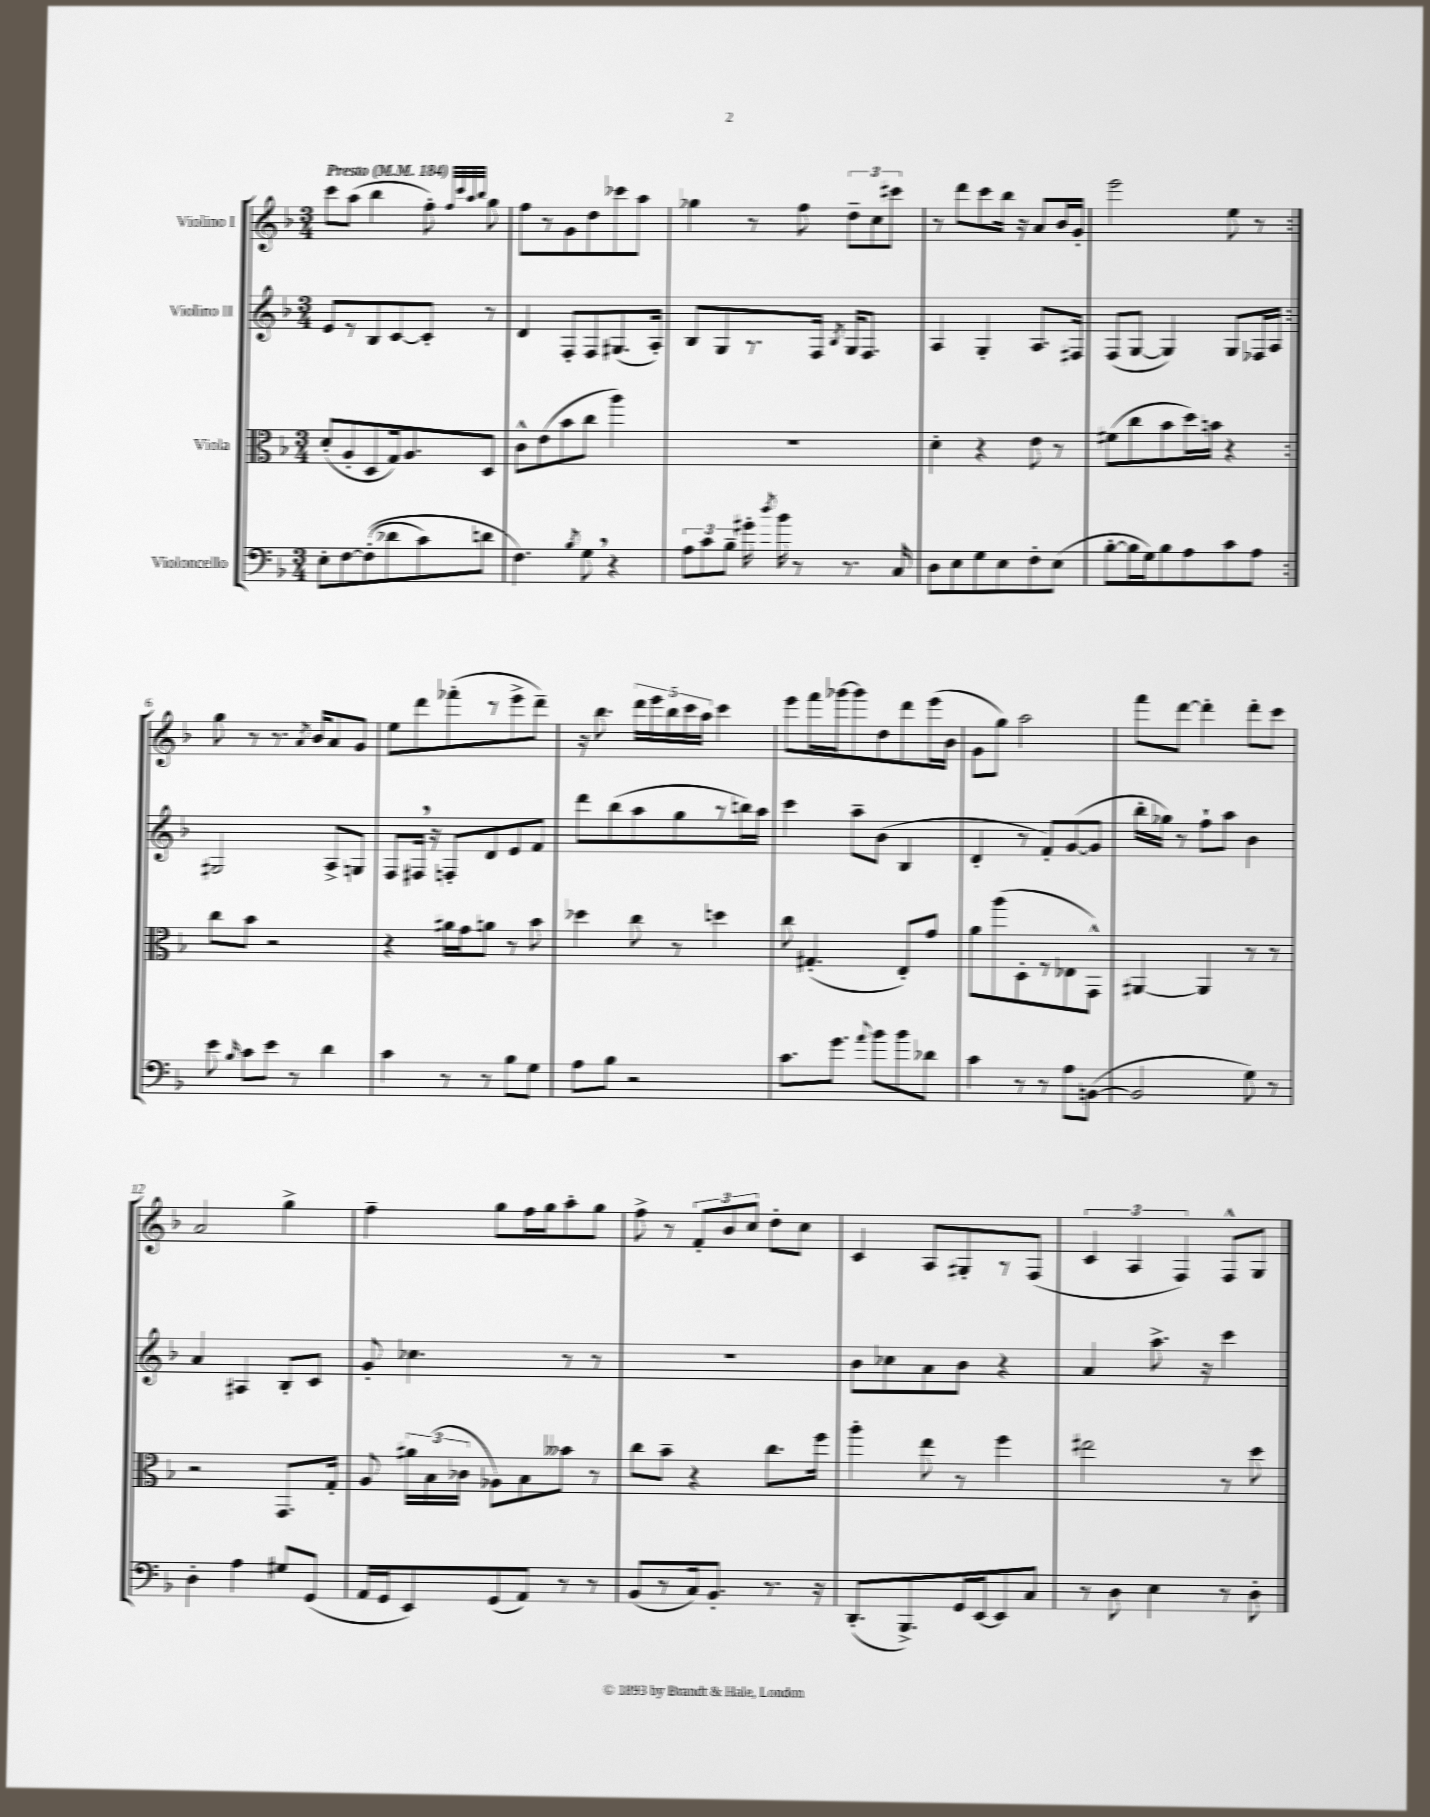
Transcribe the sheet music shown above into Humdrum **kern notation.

**kern	**kern	**kern	**kern
*part4	*part3	*part2	*part1
*staff4	*staff3	*staff2	*staff1
*I"Violoncello	*I"Viola	*I"Violino II	*I"Violino I
*clefF4	*clefC3	*clefG2	*clefG2
*k[b-]	*k[b-]	*k[b-]	*k[b-]
*M3/4	*M3/4	*M3/4	*M3/4
*MM184	*MM184	*MM184	*MM184
=1	=1	=1	=1
!	!	!	!LO:TX:a:B:t=Presto
8E'\L	(8d'/L	8e/L	8ccc\L
[8F\	8A'/	8r	(8aa\J
((8F'\]	8D/	8B-/	4bb-\
8d-X\	16G/k)	[8c/	.
.	8.A/	.	.
8c\)	.	8c'/J]	8ff'\)
.	.	.	32qqff/LLL
.	.	.	32qqccc/
.	.	.	32qqaa/
.	.	.	32qqbb-/JJJ
8dn\J	8D/J	8r	8gg\
=2	=2	=2	=2
4.F\)	8c^^\L	4d/	8ff\L
.	(8e\	.	8r
.	8b-\	8F'/L	8g\
8qB-/	.	.	.
8G,\	8cc\J	8F/	8dd\
4r	4aa\)	(8.G#X/	8ccc-X\
.	.	.	8aa\J
.	.	16A'/Jk)	.
=3	=3	=3	=3
12A\L	2.r	8B-/L	4gg-X\
12c\	.	.	.
.	.	8G/	.
12B-~\J	.	.	.
16g#X'\	.	8.r	8r
8qdd/	.	.	.
16b-\	.	.	.
8r	.	.	8ff\
.	.	16F/Jk	.
.	.	8qB-/	.
8.r	.	16G/KL	12dd~\L
.	.	8.F/J	.
.	.	.	12cc\
.	.	.	12ccc#X\J
16C/	.	.	.
=4	=4	=4	=4
8D\L	4d'\	4A/	8r
8E\	.	.	8ddd\L
8G\	4r	4G'/	8ccc\
8E\	.	.	16bb-\Jk
.	.	.	16r
8F'\	8e\	8.A/L	8a/L
(8E\J	8r	.	16b-/L
.	.	16F#X/Jk	16g'/JJ
=5	=5	=5	=5
[8B-'\L	(8f#X\L	(8F/L	2eee\
16B-\L]	8cc\	[8G/J	.
16G\J)	.	.	.
8B-\	8b-\	4G/])	.
8A\	16dd\L)	.	.
.	16bn\JJ	.	.
8c\	4r	8G/L	8ee\
8A\J	.	16F-X/L	8r
.	.	16A/JJ	.
!!LO:LB:g=z
=6:|!	=6:|!	=6:|!	=6:|!
8e\	8cc\L	2G#X/	8gg\
16qqB-/	.	.	.
8c\L	8b-\J	.	8r
8e\J	2r	.	8.r
8r	.	.	.
.	.	.	8qa/
.	.	.	16b-/KL
4d\	.	8A^/L	8a/
.	.	8Gn/J	8g/J
=7	=7	=7	=7
4c\	4r	8F/L	8ee\L
.	.	16F#X,/Jk	8ddd\
.	.	16r	.
8r	16a#X\LL	8Fn'/L	(8fff-X'\
.	16g\J	.	.
8r	8an\J	8d/	8r
8B-\L	8r	8e/	8eee^\
8G\J	8b-\	8f/J	8ddd~\J)
=8	=8	=8	=8
8A\L	4dd-X\	8ddd\L	16r
.	.	.	8.bb-\
8B-\J	.	(8bb-\	.
2r	8cc\	8aa\	20ddd\LL
.	.	.	20eee\
.	.	.	20bb-\
.	8r	8gg\	.
.	.	.	20ccc\
.	.	.	20aa\JJ
.	4ddn\	8r	4ccc\
.	.	16bbn\L)	.
.	.	16aa\JJ	.
=9	=9	=9	=9
8.c\L	8cc\	4ccc\	8eee\L
.	(4.G#X'/	.	16fff\L
8.g\J	.	.	[16ggg-X\J
.	.	8aa~\L	8ggg-\]
8qqa/	.	.	.
8b-\L	.	(8b-\J	8dd\
8b-\	8E'/L)	4B-/	8ddd\
8d-X\J	8g/J	.	(16eee\L
.	.	.	16b-\JJ
=10	=10	=10	=10
4c\	8a\L	4d'/	8g\L
.	(8aa\	.	8gg\J)
8r	8D'\	8r	2aa\
8r	8r	8f'/L)	.
8A\L	8E-X\	([8g/	.
([8BBn\J	8GG^^\J)	8g/J]	.
=11	=11	=11	=11
2BB/]	[4AA#X/	16bb-'\LL	8fff\L
.	.	16gg-X\JJ)	.
.	.	8r	[8ddd\J
.	4AA#/]	8ff`\L	4ddd'\]
.	.	8aa\J	.
8G\)	8r	4b-\	8ddd'\L
8r	8r	.	8ccc\J
!!LO:LB:g=z
=12	=12	=12	=12
4D'\	2r	4a/	2a/
4A\	.	4A#X/	.
8G#X/L	8.GG/L	8B-'/L	4gg^\
(8GG/J	.	8c/J	.
.	16G'/Jk	.	.
=13	=13	=13	=13
16AA/LL	8A/	8g'/	4ff~\
16GG/J	.	.	.
8EE/)	24a#X\LL	4.cc-X\	.
.	(24B-\	.	.
.	24c-X\JJ	.	.
(8GG/	8A-X\L)	.	8gg\L
8AA/J)	8B-\	.	16ff\L
.	.	.	16gg\J
8r	8b--X\J	8r	8aa'\
8r	8r	8r	8gg\J
=14	=14	=14	=14
(8BB-/L	8cc\L	2.r	8ff^\
8r	8b-~\J	.	8r
16C/k)	4r	.	12f'/L
8.BB-'/J	.	.	.
.	.	.	12b-/
.	.	.	12cc/J
8.r	8.cc\L	.	8dd'\L
.	.	.	8cc\J
16r	16ff\Jk	.	.
=15	=15	=15	=15
(8.DD'/L	4aa'\	8b-\L	4c/
.	.	8cc-X\	.
8.BBB-^/)	.	.	.
.	8ee\	8a\	8A/L
16GG/L	8r	8b-\J	8G#X'/
[16EE/J	.	.	.
8EE/]	4ff\	4r	8r
8C/J	.	.	(8F/J
=16	=16	=16	=16
8r	2ee#X\	4a/	6c/
8D\	.	.	.
.	.	.	6A/
4E\	.	8.aa^\	.
.	.	.	6F/)
.	.	16r	.
8r	8r	4ccc\	8F^^/L
8D'\	8dd\	.	8G/J
==	==	==	==
*-	*-	*-	*-
